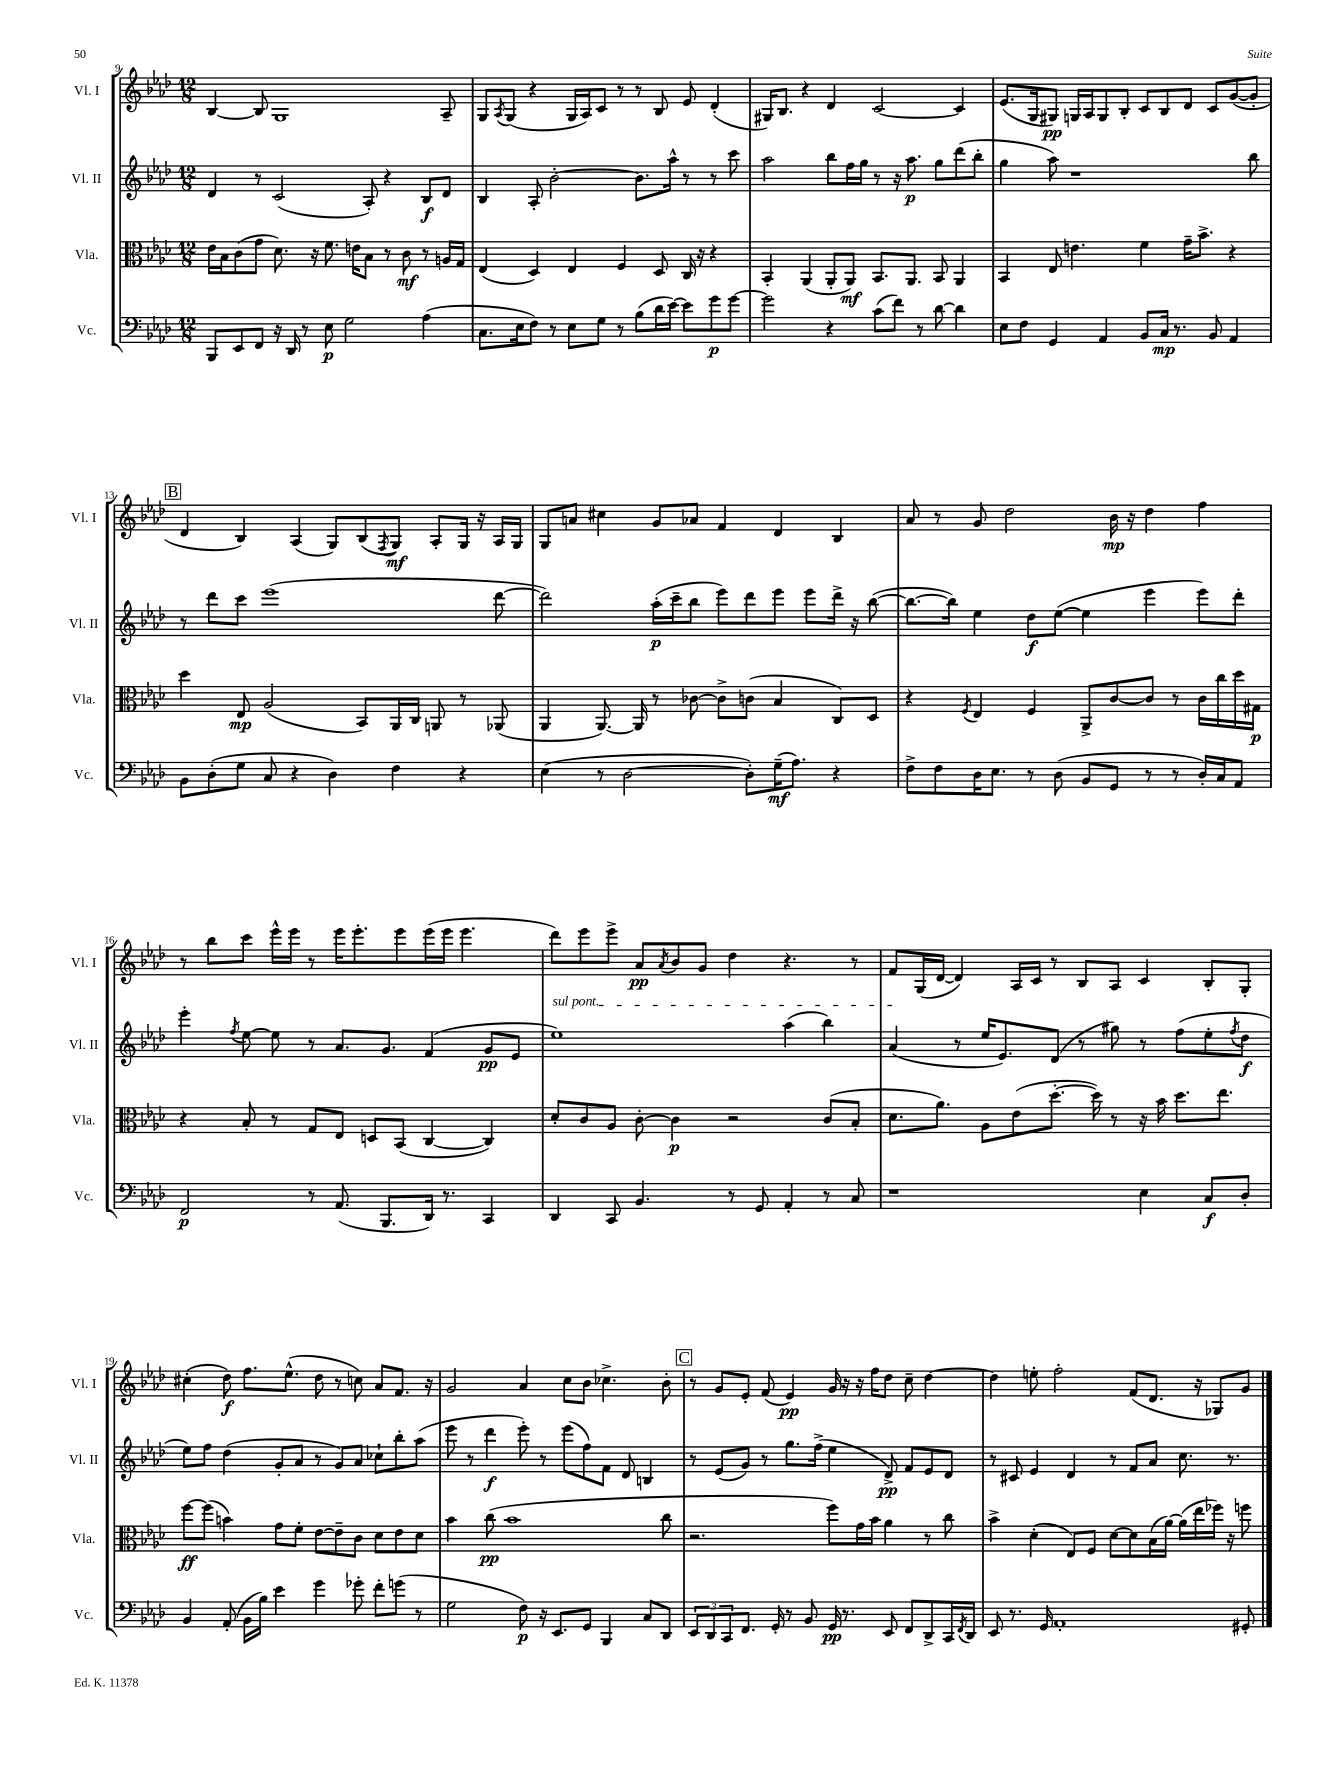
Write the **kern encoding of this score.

**kern	**dynam	**kern	**dynam	**kern	**dynam	**kern	**dynam
*part4	*part4	*part3	*part3	*part2	*part2	*part1	*part1
*staff4	*staff4	*staff3	*staff3	*staff2	*staff2	*staff1	*staff1
*I"Vc.	*	*I"Vla.	*	*I"Vl. II	*	*I"Vl. I	*
*I'Vc.	*	*I'Vla.	*	*I'Vl. II	*	*I'Vl. I	*
*clefF4	*	*clefC3	*	*clefG2	*	*clefG2	*
*k[b-e-a-d-]	*	*k[b-e-a-d-]	*	*k[b-e-a-d-]	*	*k[b-e-a-d-]	*
*M12/8	*	*M12/8	*	*M12/8	*	*M12/8	*
=9	=9	=9	=9	=9	=9	=9	=9
8BBB-/L	.	16e-\LL	.	4d-/	.	[4B-/	.
.	.	16B-\J	.	.	.	.	.
8EE-/	.	(8c\	.	.	.	.	.
8FF/J	.	8g\J	.	8r	.	8B-/]	.
16r	.	8.d-\)	.	(2c/	.	1G	.
16DD-/	.	.	.	.	.	.	.
8r	.	.	.	.	.	.	.
.	.	16r	.	.	.	.	.
8E-\	p	8.f\	.	.	.	.	.
2G\	.	.	.	.	.	.	.
.	.	16en\KL	.	.	.	.	.
.	.	8B-\J	.	8A-'/)	.	.	.
.	.	8r	.	4r	.	.	.
.	.	8c\	mf	.	.	.	.
(4A-\	.	8r	.	8B-/L	f	.	.
.	.	16An/LL	.	8d-/J	.	8A-~/	.
.	.	16G/JJ	.	.	.	.	.
=10	=10	=10	=10	=10	=10	=10	=10
8.C\L	.	(4E-/	.	4B-/	.	8G/L	.
.	.	.	.	.	.	8qA-/	.
.	.	.	.	.	.	(8G/J	.
16E-\k	.	.	.	.	.	.	.
8F\J)	.	4D-/)	.	8A-'/	.	4r	.
8r	.	.	.	[2b-'\	.	.	.
8E-\L	.	4E-/	.	.	.	16G/LL	.
.	.	.	.	.	.	16A-/J)	.
8G\J	.	.	.	.	.	8c/J	.
8r	.	4F/	.	.	.	8r	.
(8B-\L	.	.	.	8.b-\L]	.	8r	.
16d-\L	.	8D-/	.	.	.	8B-/	.
[16e-\JJ)	.	.	.	16aa-^^\Jk	.	.	.
8e-\L]	.	16C/	.	8r	.	8e-/	.
.	.	16r	.	.	.	.	.
8g\	p	4r	.	8r	.	(4d-'/	.
[8g\J	.	.	.	8ccc\	.	.	.
=11	=11	=11	=11	=11	=11	=11	=11
2g\]	.	4BB-'/	.	2aa-\	.	16G#X/KL)	.
.	.	.	.	.	.	8.B-/J	.
.	.	(4AA-/	.	.	.	4r	.
4r	.	8AA-'/L	.	8bb-\L	.	4d-/	.
.	.	8AA-/J)	mf	16ff\L	.	.	.
.	.	.	.	16gg\JJ	.	.	.
(8c\L	.	8.BB-/L	.	8r	.	[2c/	.
8f\J)	.	.	.	16r	.	.	.
.	.	8.AA-/J	.	8.aa-\	p	.	.
8r	.	.	.	.	.	.	.
[8d-\	.	8BB-/	.	8gg\L	.	.	.
4d-\]	.	4AA-/	.	(8ddd-\	.	4c/]	.
.	.	.	.	8bb-'\J	.	.	.
=12	=12	=12	=12	=12	=12	=12	=12
8E-\L	.	4BB-/	.	4gg\	.	(8.e-/L	.
8F\J	.	.	.	.	.	.	.
.	.	.	.	.	.	16G/k	.
4GG/	.	8E-/	.	8aa-\)	.	8G#X/J)	pp
.	.	4.en\	.	1r	.	16Gn/LL	.
.	.	.	.	.	.	16A-/J	.
4AA-/	.	.	.	.	.	8G/	.
.	.	.	.	.	.	8B-'/J	.
8BB-/L	.	4f\	.	.	.	8c/L	.
16C/Jk	mp	.	.	.	.	8B-/	.
8.r	.	.	.	.	.	.	.
.	.	16g~\KL	.	.	.	8d-/J	.
.	.	8.b-^\J	.	.	.	.	.
8BB-/	.	.	.	.	.	8c/L	.
4AA-/	.	4r	.	.	.	([8g/	.
.	.	.	.	8bb-\	.	8g'/J]	.
!!LO:LB:g=z
!!LO:REH:place=s1:t=B
=13	=13	=13	=13	=13	=13	=13	=13
8BB-\L	.	4dd-\	.	8r	.	4d-/	.
(8D-'\	.	.	.	8ddd-\L	.	.	.
8G\J	.	8E-/	mp	8ccc\J	.	4B-/)	.
8C/	.	(2A-/	.	(1eee-	.	.	.
4r	.	.	.	.	.	(4A-/	.
4D-\)	.	.	.	.	.	8G/L)	.
.	.	8BB-/L)	.	.	.	(8B-/	.
.	.	.	.	.	.	8qF/	.
4F\	.	16AA-/L	.	.	.	8G/J)	mf
.	.	16C/JJ	.	.	.	.	.
.	.	8AAn/	.	.	.	8A-'/L	.
4r	.	8r	.	.	.	16G/Jk	.
.	.	.	.	.	.	16r	.
.	.	(8AA-X/	.	[8ddd-\	.	16A-/LL	.
.	.	.	.	.	.	16G/JJ	.
=14	=14	=14	=14	=14	=14	=14	=14
(4E-\	.	4AA-/	.	2ddd-\])	.	8G/L	.
.	.	.	.	.	.	8an/J	.
8r	.	[8.AA-/)	.	.	.	4cc#X\	.
[2D-\	.	.	.	.	.	.	.
.	.	16AA-/]	.	.	.	.	.
.	.	8r	.	(16aa-'\LL	p	8g/L	.
.	.	.	.	16ccc~\J	.	.	.
.	.	[8c-X\	.	8bb-\J	.	8a-X/J	.
.	.	8c-^\L]	.	8eee-\L)	.	4f/	.
8D-'\L])	.	(8cn\J	.	8ddd-\	.	.	.
(16G~\K	mf	4B-/	.	8eee-\J	.	4d-/	.
8.A-\J)	.	.	.	.	.	.	.
.	.	.	.	8eee-\L	.	.	.
4r	.	8C/L)	.	16ddd-^\Jk	.	4B-/	.
.	.	.	.	16r	.	.	.
.	.	8D-/J	.	([8bb-\	.	.	.
=15	=15	=15	=15	=15	=15	=15	=15
8F^\L	.	4r	.	8.bb-\L_	.	8a-/	.
8F\	.	.	.	.	.	8r	.
.	.	.	.	16bb-\Jk])	.	.	.
.	.	8qF/	.	.	.	.	.
16D-\K	.	4E-/	.	4ee-\	.	8g/	.
8.E-\J	.	.	.	.	.	.	.
.	.	.	.	.	.	2dd-\	.
8r	.	4F/	.	8dd-\L	f	.	.
(8D-\	.	.	.	([8ee-\J	.	.	.
8BB-/L	.	8AA-^/L	.	4ee-\]	.	.	.
8GG/J	.	[8c/	.	.	.	16b-\	mp
.	.	.	.	.	.	16r	.
8r	.	8c/J]	.	4eee-\	.	4dd-\	.
8r	.	8r	.	.	.	.	.
16D-'/LL)	.	16c\LL	.	8eee-\L)	.	4ff\	.
16C/J	.	16cc\	.	.	.	.	.
8AA-/J	.	16dd-\	.	8ddd-'\J	.	.	.
.	.	16G#X\JJ	p	.	.	.	.
!!LO:LB:g=z
=16	=16	=16	=16	=16	=16	=16	=16
2FF/	p	4r	.	4eee-'\	.	8r	.
.	.	.	.	.	.	8bb-\L	.
.	.	.	.	8qff/	.	.	.
.	.	8B-'/	.	[8ee-\	.	8ccc\J	.
.	.	8r	.	8ee-\]	.	16eee-^^\LL	.
.	.	.	.	.	.	16eee-\JJ	.
8r	.	8G/L	.	8r	.	8r	.
(8.AA-/	.	8E-/J	.	8.a-/L	.	16eee-\KL	.
.	.	.	.	.	.	8.eee-'\	.
.	.	8Dn/L	.	.	.	.	.
8.BBB-/L	.	.	.	8.g/J	.	.	.
.	.	(8BB-/J	.	.	.	8eee-\	.
16DD-/Jk)	.	[4C/	.	(4f/	.	(16eee-\L	.
8.r	.	.	.	.	.	16eee-\JJ	.
.	.	.	.	.	.	4.eee-\	.
4CC/	.	4C/])	.	8g/L	pp	.	.
.	.	.	.	8e-/J	.	.	.
=17	=17	=17	=17	=17	=17	=17	=17
!	!	!	!	!LO:TX:a:i:t=sul pont.	!	!	!
4DD-/	.	8d-'/L	.	1ee-)	.	8ddd-\L)	.
.	.	8c/	.	.	.	8eee-\	.
8CC/	.	8A-/J	.	.	.	8eee-^\J	.
4.BB-/	.	[8c'\	.	.	.	8a-/L	pp
.	.	.	.	.	.	8qa-/	.
.	.	4c\]	p	.	.	8b-/	.
.	.	.	.	.	.	8g/J	.
8r	.	2r	.	.	.	4dd-\	.
8GG/	.	.	.	.	.	.	.
4AA-'/	.	.	.	(4aa-\	.	4.r	.
8r	.	(8c/L	.	4bb-\)	.	.	.
8C/	.	8B-'/J	.	.	.	8r	.
=18	=18	=18	=18	=18	=18	=18	=18
1r	.	8.d-\L	.	(4a-/	.	8f/L	.
.	.	.	.	.	.	(16G/L	.
.	.	8.a-\J)	.	.	.	[16d-/JJ	.
.	.	.	.	8r	.	4d-/])	.
.	.	8A-\L	.	16ee-/KL	.	.	.
.	.	.	.	8.e-/)	.	.	.
.	.	(8e-\	.	.	.	16A-/LL	.
.	.	.	.	.	.	16c/JJ	.
.	.	[8.dd-'\J	.	(8d-/J	.	8r	.
.	.	.	.	8r	.	8B-/L	.
.	.	16dd-\])	.	.	.	.	.
.	.	8r	.	8gg#X\)	.	8A-/J	.
4E-\	.	16r	.	8r	.	4c/	.
.	.	16b-\	.	.	.	.	.
.	.	8.dd-\L	.	(8ff\L	.	.	.
8C/L	f	.	.	8ee-'\	.	8B-'/L	.
.	.	8.ee-\J	.	.	.	.	.
.	.	.	.	8qff/	.	.	.
8D-'/J	.	.	.	8dd-\J	f	8G'/J	.
!!LO:LB:g=z
=19	=19	=19	=19	=19	=19	=19	=19
4BB-/	.	[8ff\L	ff	8ee-\L)	.	(4cc#X'\	.
.	.	(8ff\J]	.	8ff\J	.	.	.
(8AA-'/	.	4bn\)	.	(4dd-\	.	8dd-\)	f
16BB-\LL	.	.	.	.	.	8.ff\L	.
16B-\JJ)	.	.	.	.	.	.	.
4e-\	.	8g\L	.	8g'/L	.	.	.
.	.	.	.	.	.	(8.ee-^^\J	.
.	.	8f'\J	.	8a-/J	.	.	.
4g\	.	[8e-\L	.	8r	.	8dd-\	.
.	.	8e-~\]	.	8g/L)	.	8r	.
8g-X'\	.	8c\J	.	8a-/J	.	8ccn\)	.
8f'\L	.	8d-\L	.	8cc-X`\L	.	8a-/L	.
(8gn\J	.	8e-\	.	8bb-'\	.	8.f/J	.
8r	.	8d-\J	.	(8aa-\J	.	.	.
.	.	.	.	.	.	16r	.
=20	=20	=20	=20	=20	=20	=20	=20
2G\	.	4b-\	.	8eee-\	.	2g/	.
.	.	.	.	8r	.	.	.
.	.	(8cc\	pp	4ddd-\	f	.	.
.	.	1b-	.	.	.	.	.
8F\)	p	.	.	8eee-'\)	.	4a-/	.
16r	.	.	.	8r	.	.	.
8.EE-/L	.	.	.	.	.	.	.
.	.	.	.	(8eee-\L	.	8cc\L	.
8GG/J	.	.	.	8ff\)	.	8b-\J	.
4BBB-/	.	.	.	8f\J	.	4.cc-X^\	.
.	.	.	.	8d-/	.	.	.
8C/L	.	.	.	4Bn/	.	.	.
8DD-/J	.	8cc\	.	.	.	8b-'\	.
!!LO:REH:place=s1:t=C
=21	=21	=21	=21	=21	=21	=21	=21
12EE-/L	.	2.r	.	8r	.	8r	.
12DD-/	.	.	.	.	.	.	.
.	.	.	.	(8e-/L	.	8g/L	.
12CC/	.	.	.	.	.	.	.
8.FF/J	.	.	.	8g/J)	.	8e-'/J	.
.	.	.	.	8r	.	(8f/	.
16GG'/	.	.	.	.	.	.	.
8r	.	.	.	8.gg\L	.	4e-/)	pp
8BB-/	.	.	.	.	.	.	.
.	.	.	.	(16ff^\Jk	.	.	.
16GG/	pp	8ff\L)	.	4ee-\	.	16g/	.
8.r	.	.	.	.	.	16r	.
.	.	16g\L	.	.	.	16r	.
.	.	16b-\JJ	.	.	.	16ff\KL	.
8EE-/	.	4a-\	.	8d-^/)	pp	8dd-\J	.
8FF/L	.	.	.	8f/L	.	8cc~\	.
8DD-^/	.	8r	.	8e-/	.	[4dd-\	.
16CC/L	.	8cc\	.	8d-/J	.	.	.
8qFF/	.	.	.	.	.	.	.
16DD-/JJ	.	.	.	.	.	.	.
=22	=22	=22	=22	=22	=22	=22	=22
8EE-/	.	4b-^\	.	8r	.	4dd-\]	.
8.r	.	.	.	8c#X/	.	.	.
.	.	(4d-'\	.	4e-/	.	8een'\	.
16GG/	.	.	.	.	.	.	.
1AA-'	.	.	.	.	.	2ff'\	.
.	.	8E-/L)	.	4d-/	.	.	.
.	.	8F/J	.	.	.	.	.
.	.	[8d-\L	.	8r	.	.	.
.	.	8d-\]	.	8f/L	.	(8f/L	.
.	.	(16B-\L	.	8a-/J	.	8.d-/J	.
.	.	[16a-\JJ)	.	.	.	.	.
.	.	(16a-\LL]	.	8.cc\	.	.	.
.	.	16ee-\	.	.	.	16r	.
.	.	16ff-X\JJ)	.	.	.	8G-X/L)	.
.	.	16r	.	8.r	.	.	.
8GG#X'/	.	8ffn\	.	.	.	8g/J	.
==	==	==	==	==	==	==	==
*-	*-	*-	*-	*-	*-	*-	*-
